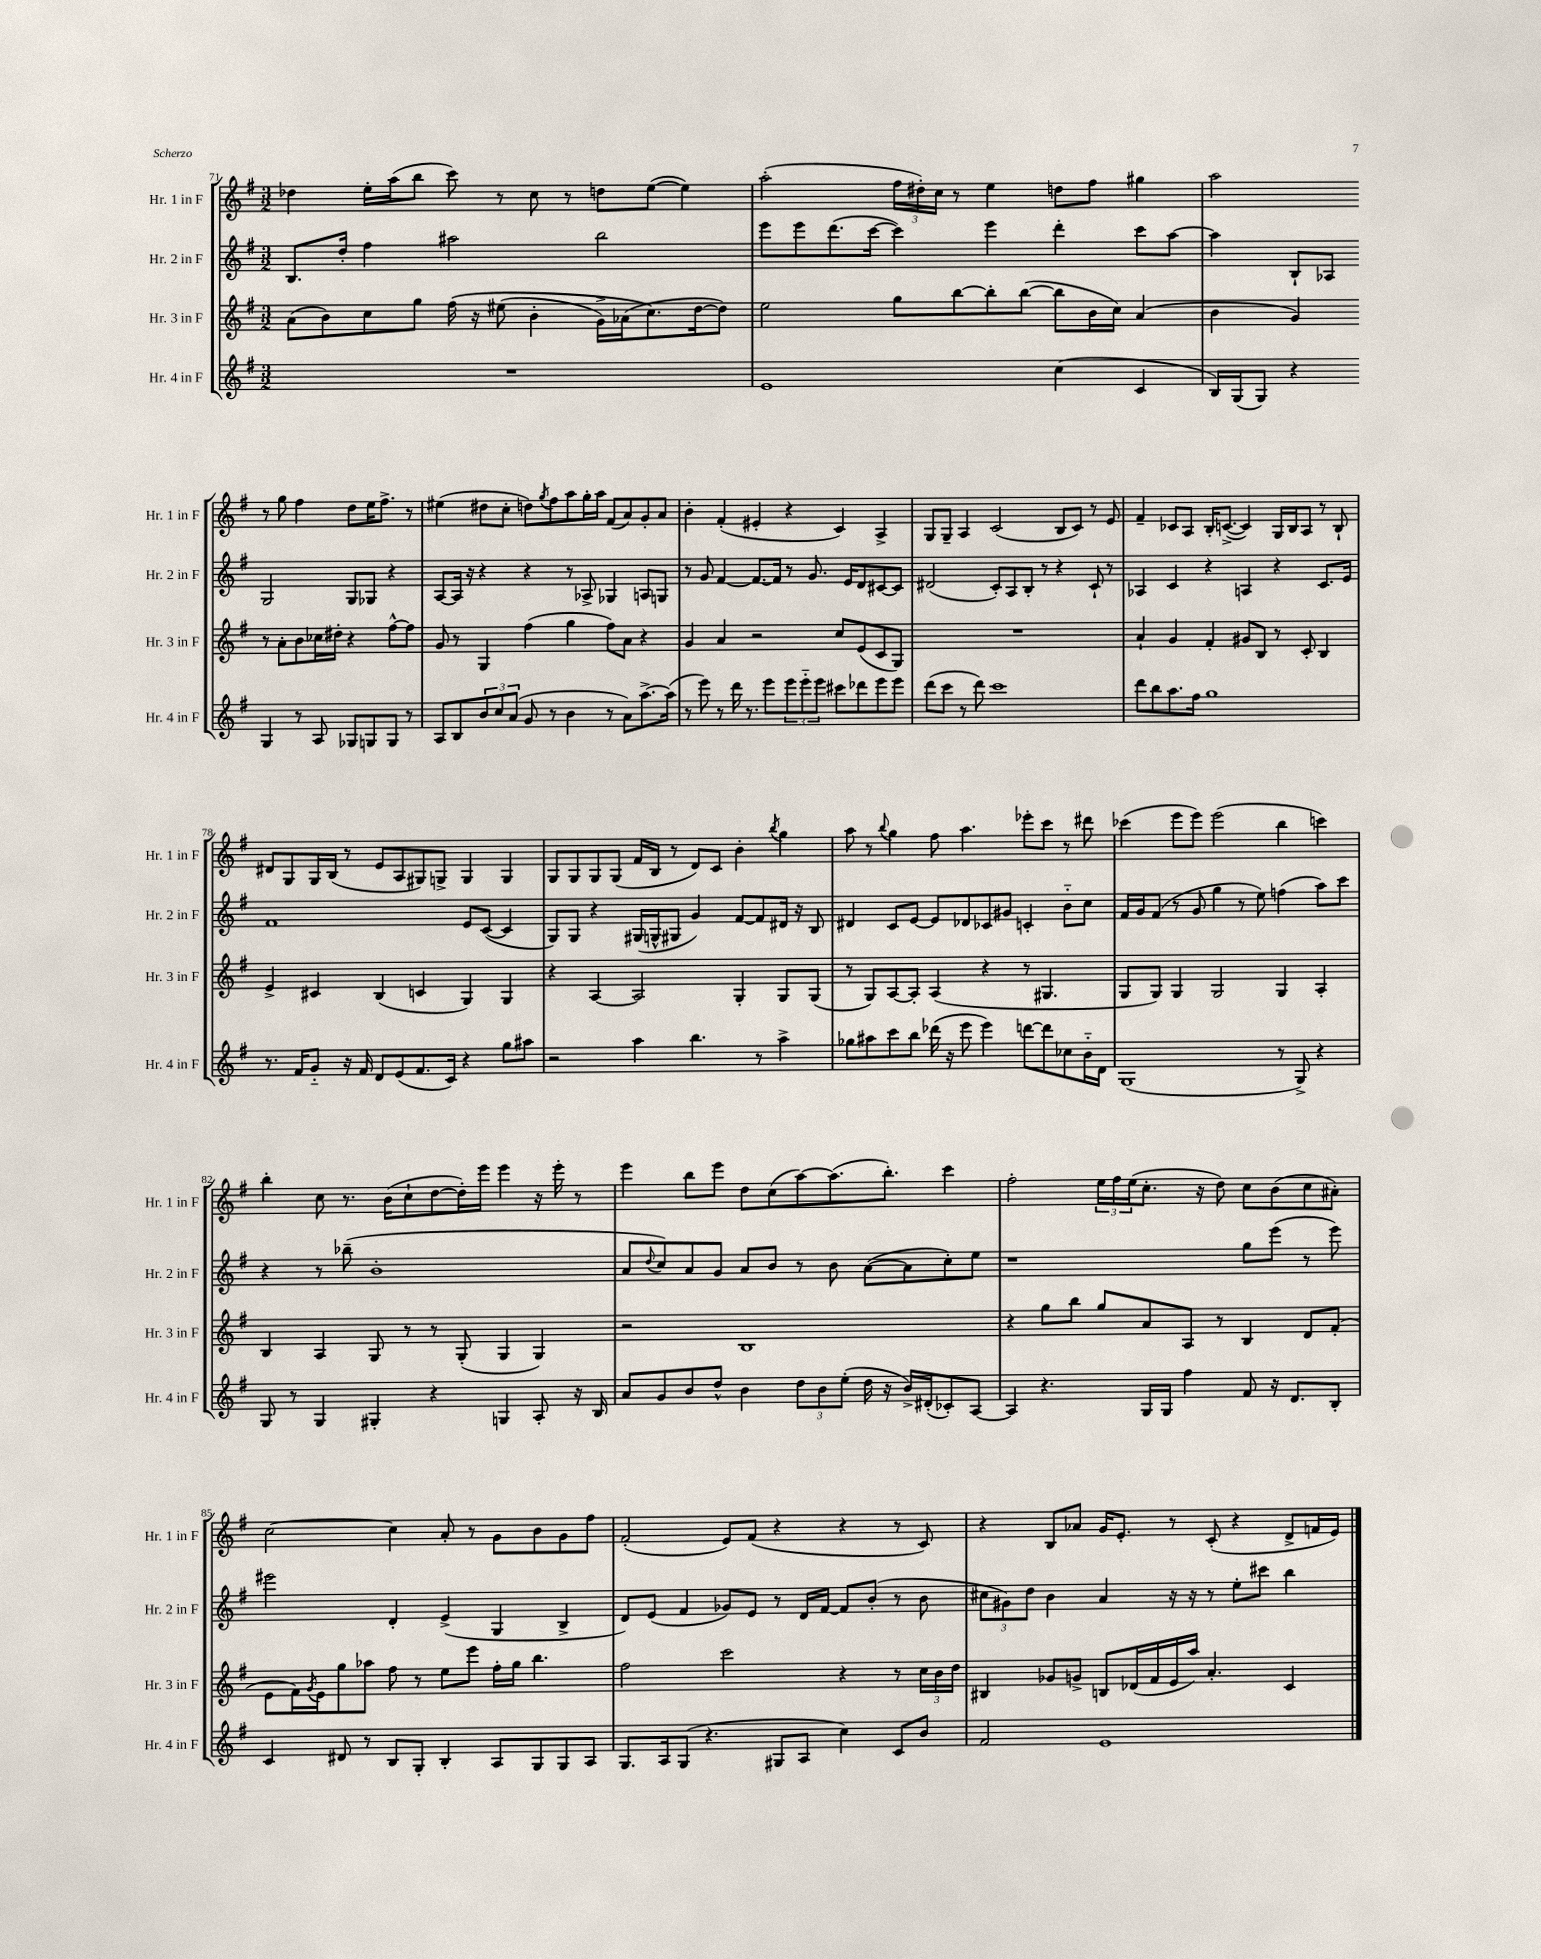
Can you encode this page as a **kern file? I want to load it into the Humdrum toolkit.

**kern	**kern	**kern	**kern
*part4	*part3	*part2	*part1
*staff4	*staff3	*staff2	*staff1
*I"Hr. 4 in F	*I"Hr. 3 in F	*I"Hr. 2 in F	*I"Hr. 1 in F
*I'Hr. 4 in F	*I'Hr. 3 in F	*I'Hr. 2 in F	*I'Hr. 1 in F
*clefG2	*clefG2	*clefG2	*clefG2
*k[f#]	*k[f#]	*k[f#]	*k[f#]
*M3/2	*M3/2	*M3/2	*M3/2
=71	=71	=71	=71
1.r	(8a\L	8.B/L	4dd-X\
.	8b\)	.	.
.	.	16dd'/Jk	.
.	8cc\	4ff#\	16ee'\LL
.	.	.	(16aa\J
.	8gg\J	.	8bb\J
.	(16ff#\	2aa#X\	8ccc\)
.	16r	.	.
.	(8ee#X\	.	8r
.	4b'\	.	8cc\
.	.	.	8r
.	16g^\LL)	2bb\	8ddn\L
.	(16a-X\J	.	.
.	8.cc\)	.	([8ee\J
.	.	.	4ee\])
.	[16dd\k	.	.
.	8dd\J])	.	.
=72	=72	=72	=72
1e	2ee\	8eee\L	(2aa'\
.	.	8eee\	.
.	.	(8.ddd\	.
.	.	[16ccc\Jk	.
.	8gg\L	4ccc\])	24ff#\LL
.	.	.	24dd#X'\)
.	.	.	24cc\JJ
.	[8bb\	.	8r
.	8bb'\]	4eee\	4ee\
.	([8bb\J	.	.
(4cc\	8bb\L]	4ddd'\	8ddn\L
.	16b\L	.	8ff#\J
.	16cc\JJ)	.	.
4c/	(4a/	8ccc\L	4gg#X\
.	.	[8aa\J	.
=73	=73	=73	=73
16B/LL)	4b\	4aa\]	2aa\
(16G/J	.	.	.
8G/J)	.	.	.
4r	4g/)	8B`/L	.
.	.	8A-X/J	.
4G/	8r	2G/	8r
.	8a'\L	.	8gg\
8r	8b\	.	4ff#\
8A/	16cc-X\L	.	.
.	16dd#X'\JJ	.	.
8G-X/L	4r	8G/L	8dd\L
8Gn/	.	8G-X/J	16ee\K
.	.	.	8.ff#^\J
8G/J	[8ff#^^\L	4r	.
8r	8ff#\J]	.	8r
!!LO:LB:g=z
=74	=74	=74	=74
8A/L	8g/	[8A/L	(4ee#X\
8B/	8r	16A/Jk]	.
.	.	16r	.
12b/	4G/	4r	8dd#X\L
12cc/	.	.	.
.	.	.	8cc'\J
(12a/J	.	.	.
8g/	(4ff#\	4r	8ddn\L)
.	.	.	8qgg/
8r	.	.	8ff#\
4b\	4gg\	8r	8aa\
.	.	8A-X^/	16gg'\L
.	.	.	16aa\JJ
8r	8ff#\L)	4G-X/	(8f#/L
8a\L)	8a\J	.	8a/)
[8.aa^\	4r	8An/L	8g'/
.	.	8Gn/J	8a/J
(16aa\Jk]	.	.	.
=75	=75	=75	=75
8r	4g/	8r	4b'\
8eee\)	.	8g/	.
8r	4a/	[4f#/	(4f#'/
16ddd\	.	.	.
8.r	.	.	.
.	2r	8.f#/L_	4e#X'/
8eee\L	.	.	.
.	.	16f#/Jk]	.
12eee\	.	8r	4r
12eee\	.	.	.
.	.	8.g/	.
12eee\J	.	.	.
8ccc#X\L	8cc/L	.	4c/)
.	.	16e/KL	.
8ddd-X\	(8e/	8d/	.
8eee\	8c/	[8c#X/	4A^/
8eee\J	8G/J)	8c#/J]	.
=76	=76	=76	=76
(8ddd\L	1.r	(2d#X/	8G/L
8ccc\J	.	.	8G~/J
8r	.	.	4A/
8ddd\)	.	.	.
1ccc	.	8c'/L)	(2c/
.	.	8A/	.
.	.	8B'/J	.
.	.	8r	.
.	.	4r	8B/L
.	.	.	8c/J)
.	.	8c`/	8r
.	.	8r	8e/
=77	=77	=77	=77
8ddd\L	4a`/	4A-X/	4f#~/
8bb\	.	.	.
8.aa\	4g/	4c/	8c-X/L
.	.	.	8A/J
16ff#\Jk	.	.	.
1gg	4f#'/	4r	16B'/KL
.	.	.	([8.cn^/J
.	8g#X/L	4An/	4c/])
.	8B/J	.	.
.	8r	4r	16G/LL
.	.	.	16B/J
.	8c'/	.	8A/J
.	4B/	8.c/L	8r
.	.	.	8B`/
.	.	16e/Jk	.
!!LO:LB:g=z
=78	=78	=78	=78
8.r	4e^/	1f#	8d#X/L
.	.	.	8G/
16f#/KL	.	.	.
8g/J	4c#X/	.	16G/L
.	.	.	(16B/JJ
16r	.	.	8r
16f#/	.	.	.
8d/L	(4B/	.	8e/L
(8e/	.	.	8A/
8.f#/	4cn/	.	8G#X/)
.	.	.	8Gn^/J
16c/Jk)	.	.	.
4r	4G/)	8e/L	4G/
.	.	([8c/J	.
8gg\L	4G/	4c/]	4G/
8aa#X\J	.	.	.
=79	=79	=79	=79
2r	4r	8G/L)	8G/L
.	.	8G/J	8G/
.	[4A/	4r	8G/
.	.	.	(8G/J
4aa\	2A/]	(16G#X/LL	16f#/LL
.	.	16Gn^^/J	16B/JJ
.	.	8G#X/J	8r
4.bb\	.	4g/)	8d/L)
.	.	.	8c/J
.	4G'/	[8f#/L	4b'\
8r	.	8f#/]	.
.	.	.	8qbb/
4aa^\	8G/L	16d#X/Jk	4gg\
.	.	16r	.
.	(8G/J	8B/	.
=80	=80	=80	=80
8gg-X\L	8r	4d#X/	8aa\
8aa#X\	8G/L)	.	8r
.	.	.	8qqbb/
8ccc\	[8A/	8c/L	4gg\
8bb\J	8A'/J]	[8e/J	.
(16ddd-X\	(4A/	8e/L]	8ff#\
16r	.	.	.
8eee\	.	8d-X/	4.aa\
4eee\)	4r	8c-X/	.
.	.	8g#X/J	.
[8dddn\L	8r	4cn'/	8eee-X'\L
8ddd\]	4.G#X/	.	8ccc\J
8cc-X\	.	8b\L	8r
16b\L	.	8cc\J	8ddd#X\
16d\JJ	.	.	.
=81	=81	=81	=81
(1G	8G/L	16f#/LL	(4ccc-X\
.	.	16g/J	.
.	8G/J)	(8f#/J	.
.	4G/	8r	8eee\L
.	.	8g/	8eee\J)
.	2G/	4gg\	(2eee\
.	.	8r	.
.	.	8ee\)	.
8r	4G/	(4ffn\	4bb\
8G^/)	.	.	.
4r	4A'/	8aa\L)	4cccn\)
.	.	8ccc\J	.
!!LO:LB:g=z
=82	=82	=82	=82
8G/	4B/	4r	4bb'\
8r	.	.	.
4G/	4A/	8r	8cc\
.	.	(8bb-X~\	8.r
4G#X'/	8G/	1b'	.
.	.	.	(16b\KL
.	8r	.	8cc`\
4r	8r	.	[8dd\
.	(8G'/	.	16dd'\L])
.	.	.	16eee\JJ
4Gn/	4G/	.	4eee\
8A'/	4G/)	.	16r
.	.	.	16eee'\
16r	.	.	8r
16B/	.	.	.
=83	=83	=83	=83
8a/L	2r	8a/L	4eee\
.	.	8qqdd/	.
8g/	.	8cc/)	.
8b/	.	8a/	8bb\L
8dd^^/J	.	8g/J	8eee\J
4b\	1B	8a/L	8dd\L
.	.	8b/J	(8cc\
12dd\L	.	8r	[8aa\)
12b\	.	.	.
.	.	8b\	(8.aa\]
(12ee'\J	.	.	.
16dd\	.	([8a\L	.
16r	.	.	8.bb'\J)
16b^/LL)	.	8a\]	.
(16d#X'/J	.	.	.
8c-X'/)	.	8cc'\)	4ccc\
[8A/J	.	8ee\J	.
=84	=84	=84	=84
4A/]	4r	1r	2ff#'\
4.r	8gg\L	.	.
.	8bb\J	.	.
.	8gg/L	.	24ee\LL
.	.	.	24ff#\
.	.	.	(24ee\J
16G/LL	8a/	.	8.cc'\J
16G/JJ	.	.	.
4ff#\	8A/J	.	.
.	.	.	16r
.	8r	.	8dd\)
8f#/	4B/	8gg\L	8cc\L
16r	.	(8eee\J	(8b\
8.d/L	.	.	.
.	8d/L	8r	8cc\
8B'/J	(8f#'/J	8eee\)	8a#X'\J)
!!LO:LB:g=z
=85	=85	=85	=85
4c/	8e\L	2eee#X\	[2cc\
.	16f#\L)	.	.
.	8qg/	.	.
.	16e\J	.	.
8d#X/	8gg\	.	.
8r	8aa-X\J	.	.
8B/L	8ff#\	4d'/	4cc\]
8G'/J	8r	.	.
4B'/	8ee\L	(4e^/	8a'/
.	8eee\J	.	8r
8A/L	16ff#'\LL	4G/	8g\L
.	16gg\JJ	.	.
8G/	4.bb\	.	8b\
8G/	.	4B^/	8g\
8A/J	.	.	8ff#\J
=86	=86	=86	=86
8.G/L	2ff#\	8d/L)	(2f#'/
.	.	(8e/J	.
16A/k	.	.	.
(8G/J	.	4f#/	.
4.r	.	.	.
.	2ccc\	8g-X/L)	8e/L)
.	.	8e/J	(8f#/J
8G#X/L	.	8r	4r
8A/J	.	16d/LL	.
.	.	[16f#/JJ	.
4cc\)	4r	8f#/L]	4r
.	.	(8b'/J	.
8c/L	8r	8r	8r
8b/J	24cc\LL	8b\	8c/)
.	24b\	.	.
.	24dd\JJ	.	.
=87	=87	=87	=87
2f#/	4B#X/	12cc#X\L	4r
.	.	12g#X\)	.
.	.	12dd\J	.
.	8g-X/L	4b\	8B/L
.	8gn^/J	.	8a-X/J
1e	8Bn/L	4a/	16g/KL
.	.	.	8.e'/J
.	(16d-X/L	.	.
.	16f#/	.	.
.	16e/	16r	8r
.	16aa/JJ)	16r	.
.	4.a'/	8r	(8c'/
.	.	8ee'\L	4r
.	.	8ccc#X\J	.
.	4c/	4bb\	8d^/L
.	.	.	16fn/L
.	.	.	16e/JJ)
==	==	==	==
*-	*-	*-	*-
